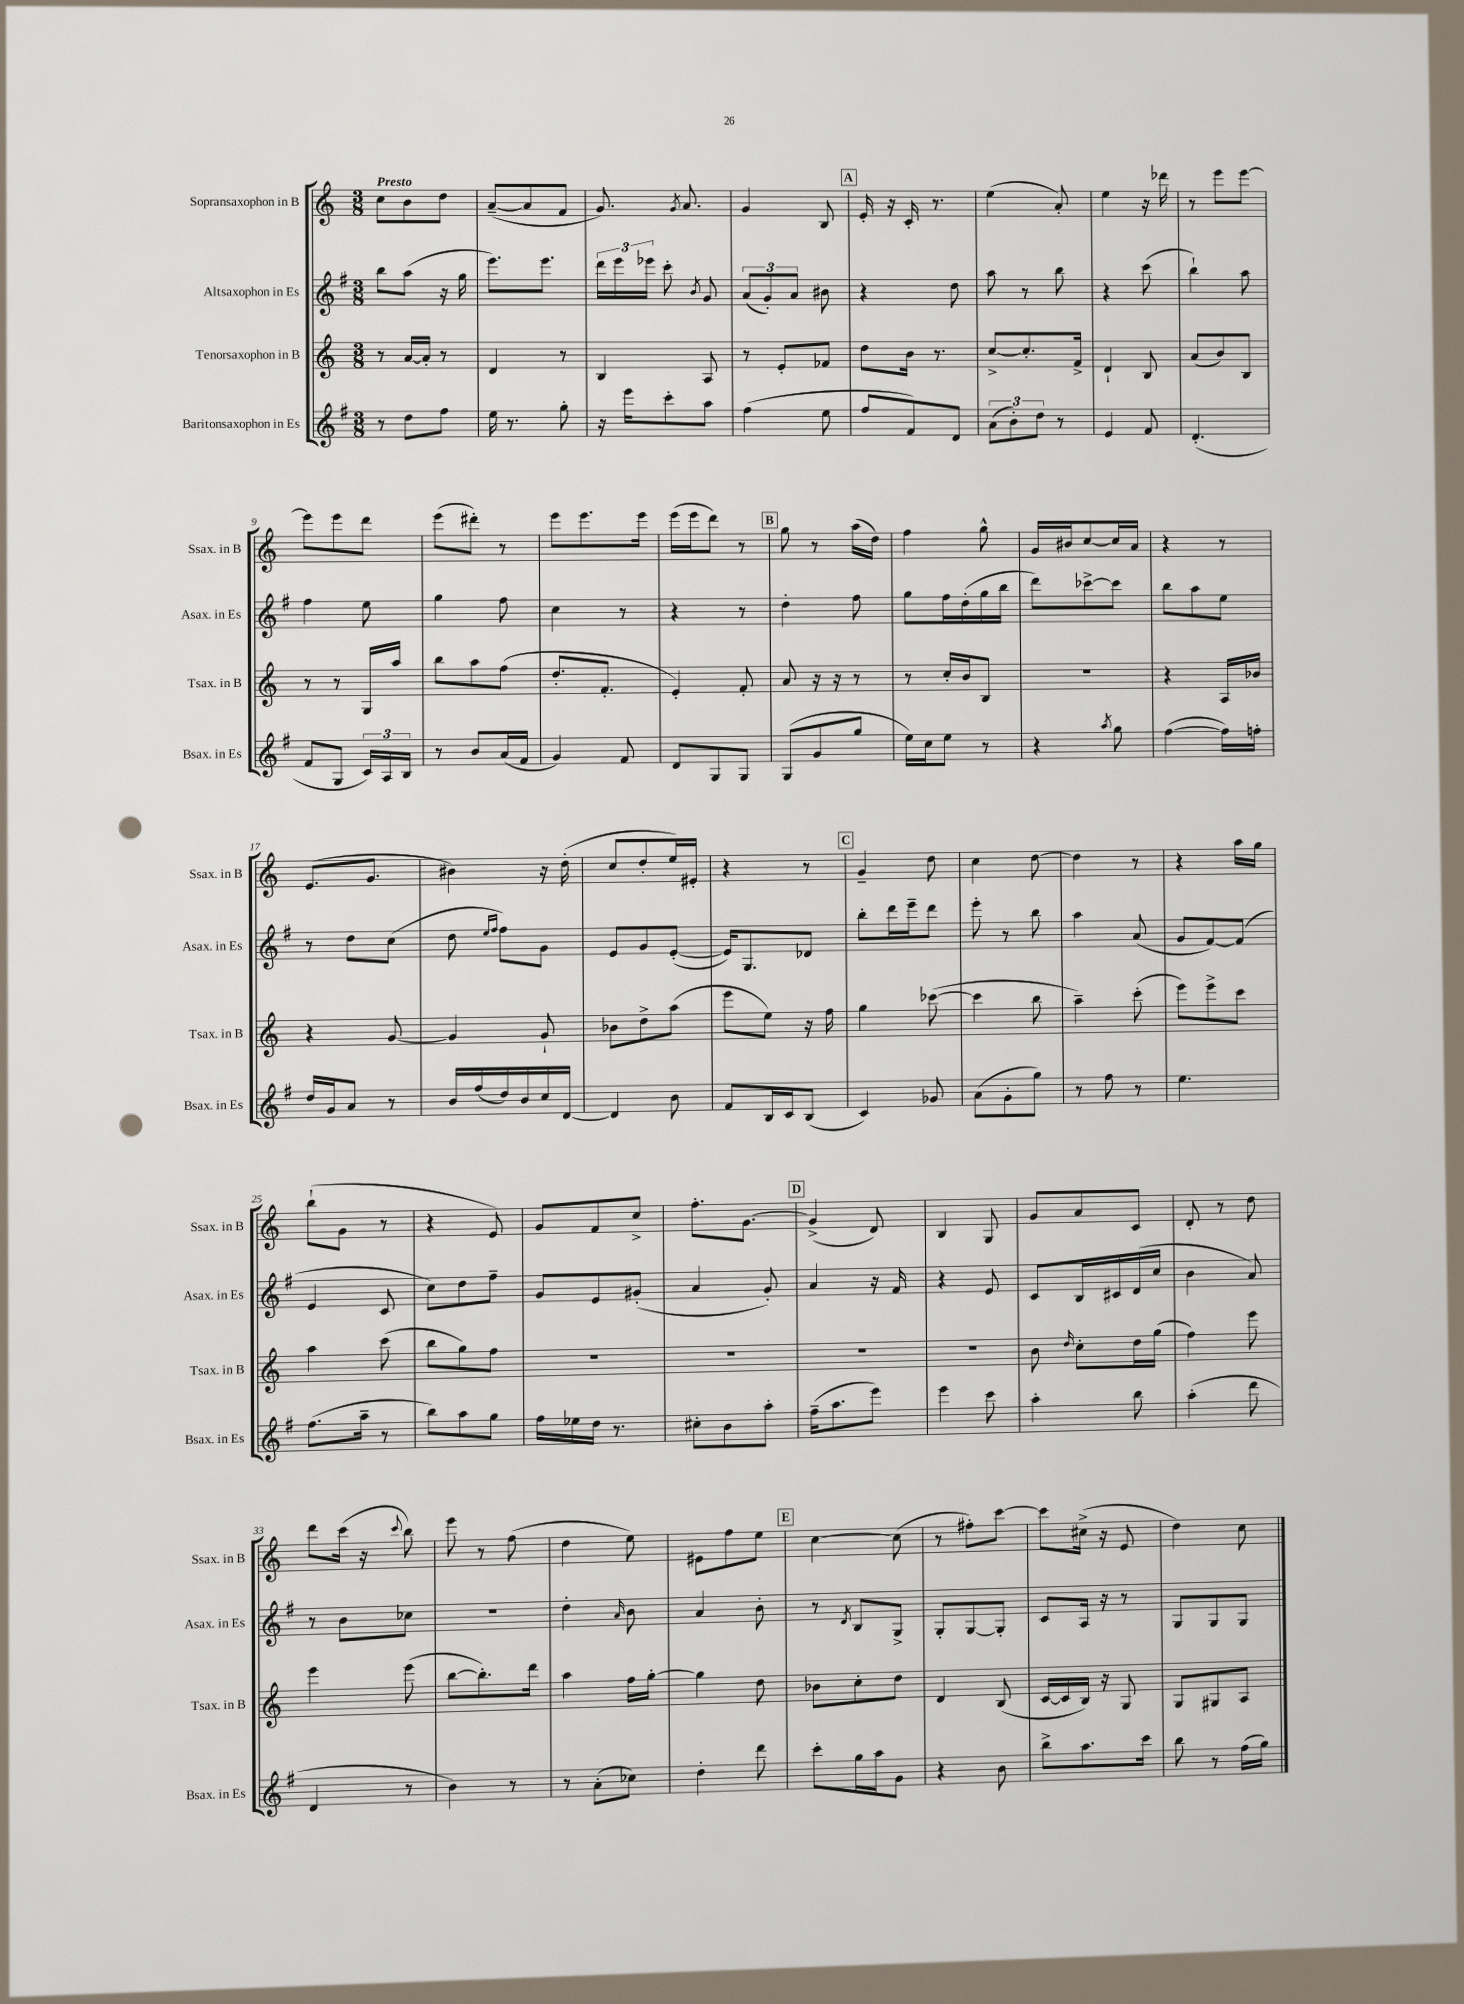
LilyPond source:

<<
\new StaffGroup <<
\new Staff = "s0" \with { instrumentName = "Sopransaxophon in B" shortInstrumentName = "Ssax. in B" } {
    \clef treble \key c \major \numericTimeSignature \time 3/8 \tempo "Presto"
    \autoBeamOff c''8[ b'8 d''8] |
    a'8[~--( a'8 f'8] |
    g'8.) \acciaccatura { g'8 } a'8. |
    g'4 b8 |
    \mark \markup { \box "A" } e'16-. r16 c'16-. r8. |
    e''4( a'8-.) |
    e''4 r16 des'''16 |
    r8 e'''8[ e'''8]~ |
    e'''8[ e'''8 d'''8] |
    e'''8[( dis'''8]-.) r8 |
    e'''8[ e'''8. e'''16] |
    e'''16[( e'''16 d'''8]) r8 |
    \mark \markup { \box "B" } g''8 r8 a''16[( d''16]) |
    f''4 g''8-^ |
    g'16[ bis'16 c''8~ c''16 a'16] |
    r4 r8 |
    e'8.[( g'8.] |
    bis'4) r16 d''16-.( |
    c''8[ d''8-. e''16) eis'16]-. |
    r4 r8 |
    \mark \markup { \box "C" } g'4-- d''8 |
    c''4 d''8~ |
    d''4 r8 |
    r4 a''16[ g''16] |
    b''8[-!( g'8] r8 |
    r4 e'8) |
    g'8[ f'8 c''8]-> |
    f''8.[-. g'8.]~ |
    \mark \markup { \box "D" } g'4->( d'8) |
    b4 g8 |
    g'8[ a'8 c'8] |
    d'8-. r8 d''8 |
    d'''8[ c'''16]( r16 \appoggiatura { c'''8 } b''8) |
    e'''8 r8 f''8( |
    d''4 e''8) |
    eis'8[ f''8 e''8] |
    \mark \markup { \box "E" } c''4~ c''8( |
    r8 fis''8[-.) c'''8]~ |
    c'''8[ cis''16]->( r16 e'8 |
    d''4) c''8 \bar "|." |
}
\new Staff = "s1" \with { instrumentName = "Altsaxophon in Es" shortInstrumentName = "Asax. in Es" } {
    \clef treble \key g \major \numericTimeSignature \time 3/8
    \autoBeamOff b''8[ a''8]( r16 g''16 |
    e'''8.[) e'''8.] |
    \tuplet 3/2 { d'''16[ e'''16 ees'''16] } c'''8-. \acciaccatura { b'8 } g'8 |
    \tuplet 3/2 { a'8[( g'8-.) a'8] } bis'8 |
    \mark \markup { \box "A" } r4 d''8 |
    a''8 r8 b''8 |
    r4 c'''8( |
    b''4-!) a''8 |
    fis''4 e''8 |
    g''4 fis''8 |
    c''4 r8 |
    r4 r8 |
    \mark \markup { \box "B" } d''4-. fis''8 |
    g''8[ fis''16 d''16-.( g''16 b''16] |
    d'''8[) ces'''8~-> ces'''8] |
    b''8[ a''8 e''8] |
    r8 d''8[ c''8]( |
    d''8 \grace { e''16[ fis''16] } fis''8[) g'8] |
    e'8[ g'8 e'8]~-.( |
    e'16[) g8. des'8] |
    \mark \markup { \box "C" } b''8[-. d'''16 e'''16-- d'''8] |
    e'''8-. r8 b''8 |
    a''4 a'8( |
    g'8[ fis'8~) fis'8]( |
    e'4 c'8 |
    c''8[) d''8 fis''8]-- |
    g'8[ e'8 gis'8]-.( |
    a'4 g'8-.) |
    \mark \markup { \box "D" } a'4 r16 fis'16 |
    r4 e'8 |
    c'8[ b16 cis'16 d'16( c''16] |
    b'4 a'8) |
    r8 b'8[ ces''8] |
    R4. |
    d''4-. \grace { a'16 } b'8 |
    a'4 b'8-. |
    \mark \markup { \box "E" } r8 \acciaccatura { d'8 } b8[ g8]-> |
    g8[-. g8~ g8]-. |
    c'8[ a16] r16 r8 |
    g8[ g8 g8] \bar "|." |
}
\new Staff = "s2" \with { instrumentName = "Tenorsaxophon in B" shortInstrumentName = "Tsax. in B" } {
    \clef treble \key c \major \numericTimeSignature \time 3/8
    \autoBeamOff r8 a'16[~ a'16]-. r8 |
    d'4 r8 |
    b4 a8 |
    r8 e'8[-. fes'8] |
    \mark \markup { \box "A" } d''8[ b'16] r8. |
    c''8[~-> c''8.-. f'16]-> |
    d'4-! b8 |
    a'8[( b'8) b8] |
    r8 r8 g16[ a''16] |
    b''8[ a''8 f''8]( |
    d''8.[-. f'8.]-. |
    e'4-.) f'8-. |
    \mark \markup { \box "B" } a'8 r16 r16 r8 |
    r8 c''16[-. b'16 b8] |
    R4. |
    r4 a16[ bes'16] |
    r4 g'8~ |
    g'4 g'8-! |
    bes'8[ d''8-> a''8]( |
    e'''8[ e''8]) r16 f''16 |
    \mark \markup { \box "C" } g''4 ces'''8~( |
    ces'''4 b''8 |
    a''4--) c'''8-.( |
    e'''8[) e'''8-> c'''8] |
    a''4 c'''8( |
    b''8[ g''8) f''8] |
    R4. |
    R4. |
    \mark \markup { \box "D" } R4. |
    R4. |
    b'8 \grace { d''16 } c''8[-. d''16 g''16]( |
    f''4) e'''8 |
    e'''4 e'''8( |
    b''8[~ b''8.-.) d'''16] |
    a''4 f''16[ g''16]~-. |
    g''4 d''8 |
    \mark \markup { \box "E" } bes'8[ c''8-. d''8] |
    d'4 b8( |
    c'16[~ c'16 b16]) r16 g8 |
    g8[ gis8 a8] \bar "|." |
}
\new Staff = "s3" \with { instrumentName = "Baritonsaxophon in Es" shortInstrumentName = "Bsax. in Es" } {
    \clef treble \key g \major \numericTimeSignature \time 3/8
    \autoBeamOff r8 d''8[ fis''8] |
    e''16 r8. g''8-. |
    r16 e'''16[ c'''8-. a''8] |
    fis''4( e''8 |
    \mark \markup { \box "A" } fis''8[ fis'8) d'8] |
    \tuplet 3/2 { a'8[( b'8-.) d''8] } r8 |
    e'4 fis'8 |
    d'4.-.( |
    fis'8[ g8] \tuplet 3/2 { c'16[) a16 b16] } |
    r8 b'8[ a'16( fis'16] |
    g'4) fis'8 |
    d'8[ g8 g8] |
    \mark \markup { \box "B" } g8[( g'8 g''8] |
    e''16[) c''16 e''8] r8 |
    r4 \acciaccatura { a''8 } g''8 |
    fis''4~( fis''16[) f''16]-. |
    d''16[ g'16 a'8] r8 |
    b'16[ fis''16( d''16) b'16 c''16 d'16]~ |
    d'4 b'8 |
    fis'8[ b16 c'16 b8]( |
    \mark \markup { \box "C" } c'4) ges'8 |
    a'8[( g'8-. g''8]) |
    r8 fis''8 r8 |
    e''4. |
    fis''8.[( a''16]-- r8 |
    b''8[) a''8 g''8] |
    fis''16[ ees''16 d''16] r8. |
    cis''8[-. b'8 a''8]-. |
    \mark \markup { \box "D" } fis''16[--( a''8. e'''8]) |
    e'''4 c'''8 |
    a''4-. b''8 |
    a''4-.( d'''8 |
    d'4 r8 |
    b'4) r8 |
    r8 a'8[-.( ces''8]) |
    d''4-. d'''8 |
    \mark \markup { \box "E" } c'''8[-. g''16 a''16 g'8] |
    r4 b'8 |
    b''8[-> a''8. c'''16] |
    b''8 r8 fis''16[( g''16]) \bar "|." |
}
>>
>>
